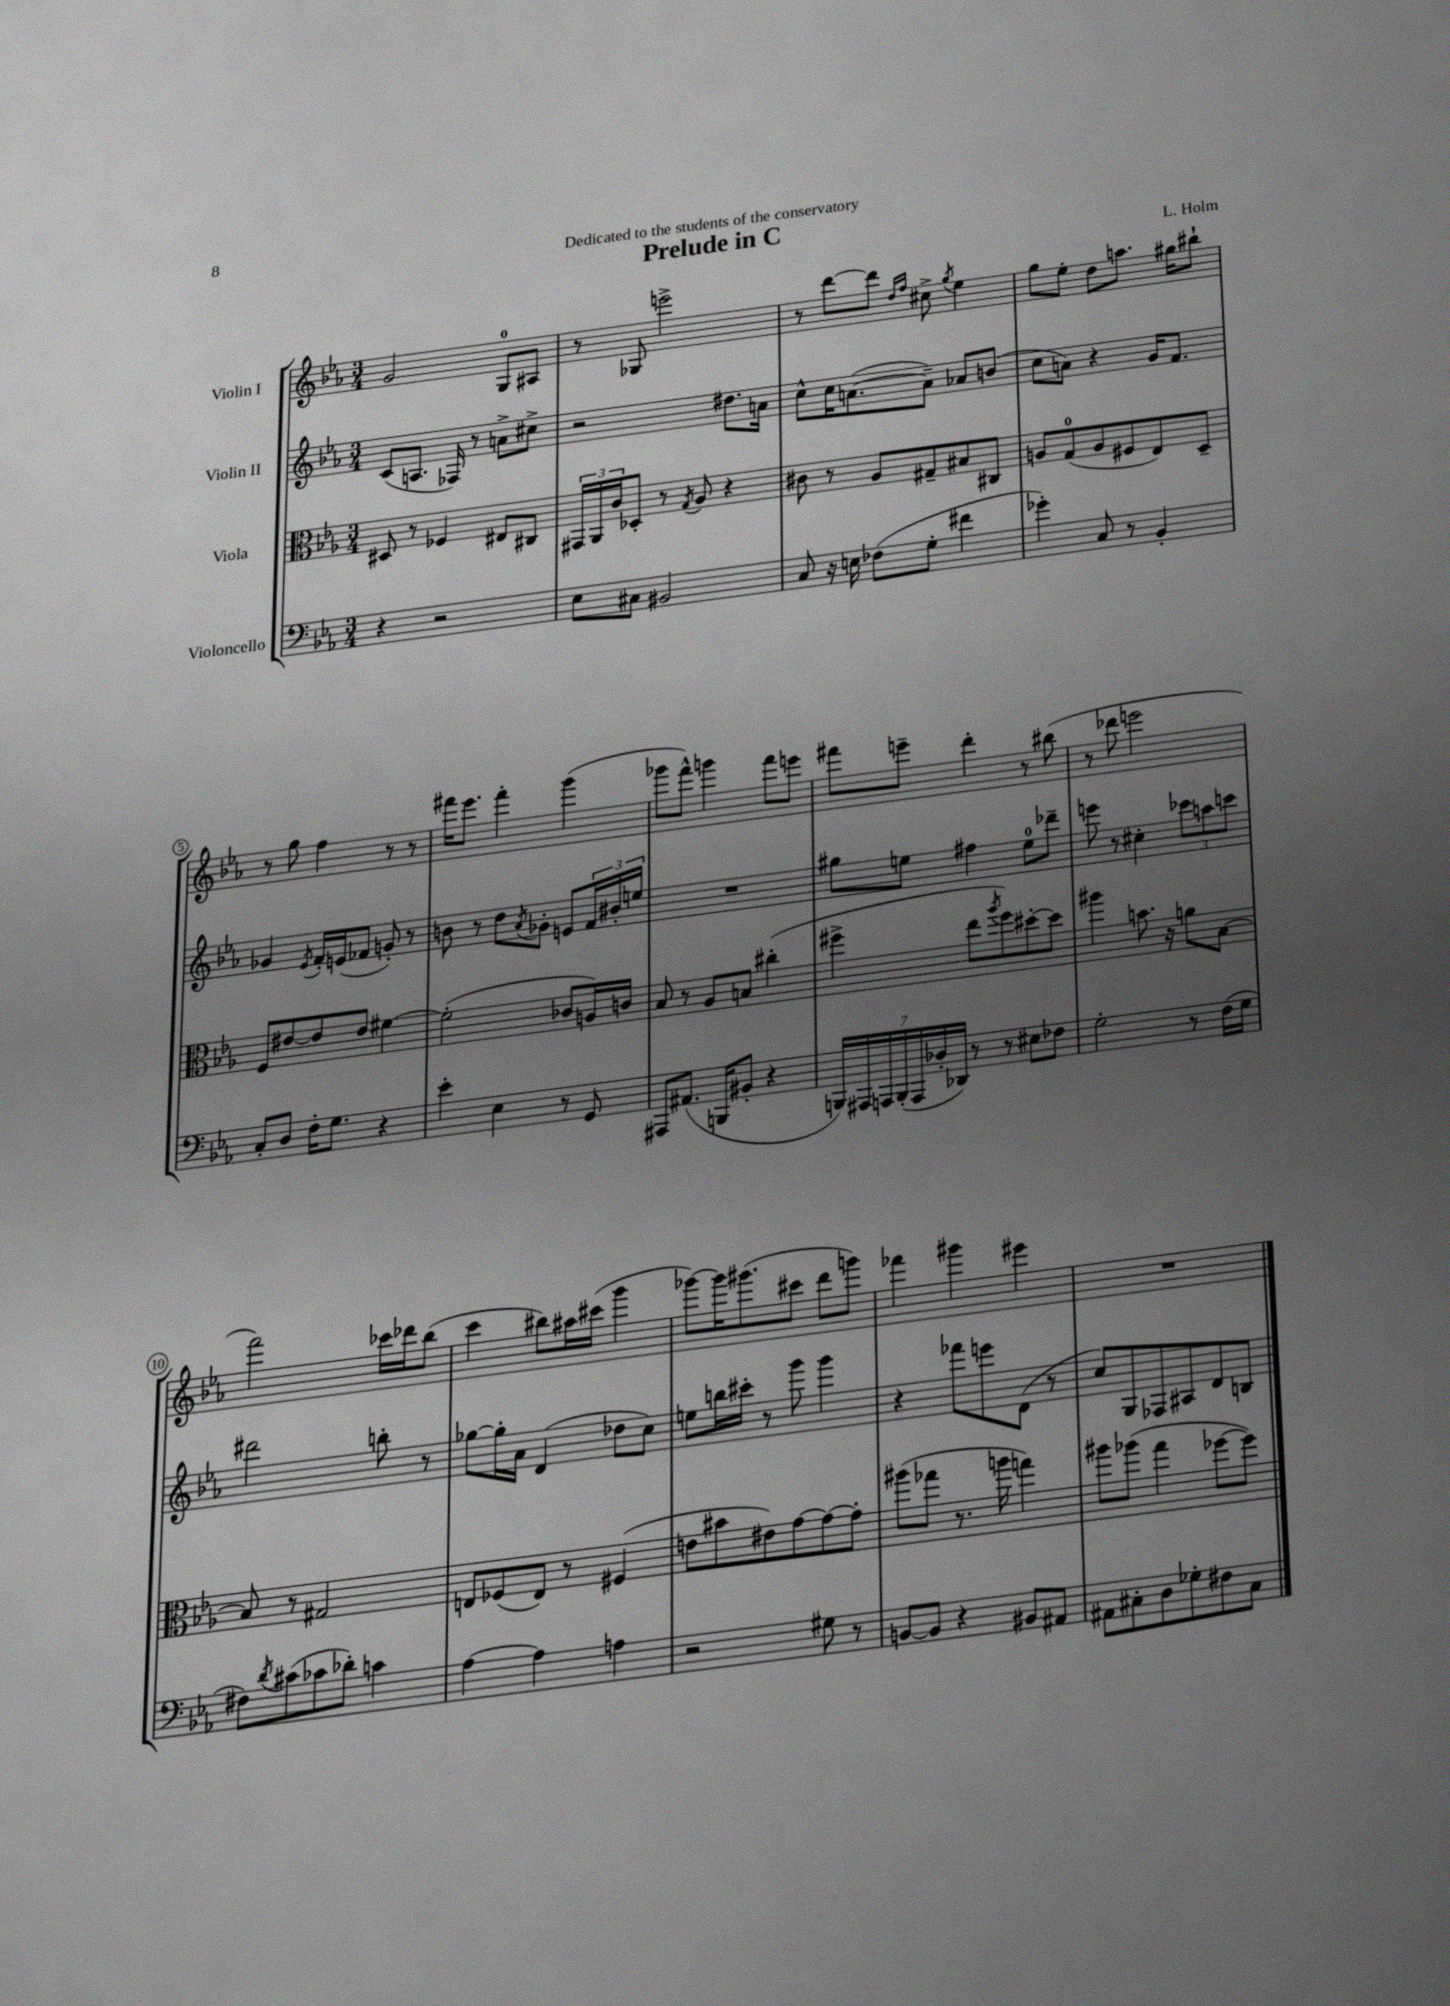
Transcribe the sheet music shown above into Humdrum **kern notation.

**kern	**kern	**kern	**kern
*staff4	*staff3	*staff2	*staff1
*clefF4	*clefC3	*clefG2	*clefG2
*k[b-e-a-]	*k[b-e-a-]	*k[b-e-a-]	*k[b-e-a-]
*M3/4	*M3/4	*M3/4	*M3/4
4r	8D#/	(8c/L	2g/
.	8r	8.A/J	.
2r	4F-/	.	.
.	.	16F-/)	.
.	.	8r	.
.	8E#/L	8a^\L	8G/L
.	8C#/J	8cc#^\J	8A#/J
=	=	=	=
8E-\L	24GG#/LL	2r	8r
.	24AA-/	.	.
.	24c/J	.	.
8C#\J	8D-'/J	.	8G-/
2BB#/	8r	.	2eee^\
.	8qG/	.	.
.	8A-/	.	.
.	4r	8.dd#\L	.
.	.	16a\Jk	.
=	=	=	=
8C/	8c#\	8cc^^\L	8r
16r	8r	16cc\K	[8ddd\L
16E\	.	([8.a\	.
(8F-\L	8A-/L	.	8ddd\]J
.	.	.	16qqdd/LL
.	.	.	16qqff/JJ
8G'\J	8G#~/	8a~\]J)	8cc#^\
.	.	.	8qgg/
4f#\	8B#/	8a-/L	4ee-\
.	8C#/J	(8b/J	.
=	=	=	=
4g-'\)	8A/L	8cc\L	8gg\L
.	(8G/	8a\J)	8ee-'\J
8C/	8A/	4r	8dd\L
8r	8F#/	.	8.aa\J
4BB-'/	8E-/)	16g/LK	.
.	.	8.f/J	16gg#\LK
.	8D~/J	.	8bb#`\J
=	=	=	=
8C'/L	8F/L	4g-/	8r
8D/J	[8e#/	.	8gg\
.	.	8qe-/	.
16F'\LK	8e#/]	16f'/LL	4ff\
8.G\J	.	(16e/J	.
.	8e#/J	8f-/J	.
4r	[4f#\	8g'/)	8r
.	.	8r	8r
=	=	=	=
4e-'\	(2f#'\]	8b\	16fff#\LK
.	.	.	8.eee-\J
.	.	8r	.
4E-\	.	8dd\L	4fff#'\
.	.	8qa-/	.
.	.	8g-'\J	.
8r	8c-/L	8e/L	(4ggg\
8GG/	16A/L)	24f/L	.
.	.	24b#'/	.
.	16c/JJ	.	.
.	.	24ee/JJ	.
=	=	=	=
8AAA#/L	8B-/	2.r	8ggg-\L
(8.AA#/J	8r	.	8fff^^\J)
.	8A-/L	.	4ggg\
16BBB/LK	.	.	.
8BB#'/J	8B/J	.	.
4r	(4cc#'\	.	8fff\L
.	.	.	8eee\J
=	=	=	=
28BBB/LL)	4ff#^\	8gg#\L	8fff#\L
28AAA#/	.	.	.
28AAA/	.	.	.
(28BBB'/	.	.	.
.	.	8ee\J	8eee~\J
28AAA/	.	.	.
28D-'/	.	.	.
28DD-/JJ)	.	.	.
8r	8ee-\L	4ff#\	4ddd'\
.	8qaa-/	.	.
8r	8ff#\)	.	.
8E#\L	[8dd#'\	8ee\L	8r
8F-\J	8dd#\]J	8ddd-~\J	(8bb#\
=	=	=	=
2G'\	4aa#\	8eee\	8r
.	.	8r	8ddd-\
.	8.b\	4cc#'\	2eee\
.	16r	.	.
8r	8a\L	12ccc-\L	.
.	.	12aa\	.
(16F\LL	[8B-\J	.	.
.	.	12ccc\J	.
16G\JJ	.	.	.
=	=	=	=
8F#\L)	8B-/]	2ddd#\	2fff\)
8qd/	.	.	.
(8c#\	8r	.	.
8c-\	2G#/	.	.
8d-'\J)	.	.	.
4c\	.	8bb'\	16ccc-\LL
.	.	.	16ddd-\J
.	.	8r	(8bb-\J
=	=	=	=
[4A-\	8E/L	[8gg-\L	4ccc\
.	(8F-/	16gg-'\]L	.
.	.	16a-\JJ	.
4A-\]	8E/J)	(4d/	8bb#\L)
.	8r	.	16aa#\L
.	.	.	(16ccc#\JJ
4A\	(4F#/	8dd-\L	4ggg\
.	.	8cc\J)	.
=	=	=	=
2r	8e\L	8ee\L	[8ggg-\L)
.	8b#\	16bb\L	16ggg-\]K
.	.	16ccc#'\JJ	(8.ggg#\
.	8e#\)	8r	.
.	[8g\	8ggg\	8ccc#\J
8G#\	8g\_	4ggg\	8ddd\L
8r	8g'\]J	.	8ggg\J)
=	=	=	=
[8BB/L	(8aa#\L	4r	4fff-\
8BB/]J	8gg-\J	.	.
4r	8.r	8fff-\L	4ggg#\
.	.	8eee\	.
.	16aa\	.	.
8BB#/L	4gg\)	(8d\J	4eee#\
8AA#/J	.	8r	.
=	=	=	=
8AA#\L	8aa#\L	8cc/L)	2.r
8C#'\	(8aa-\J	8G/	.
8D\	4gg\	8F-/	.
8G-'\	.	8A#/	.
8F#\	[8ff-\L	8d/	.
8C#\J	8ff-\]J)	8B/J	.
==	==	==	==
*-	*-	*-	*-
